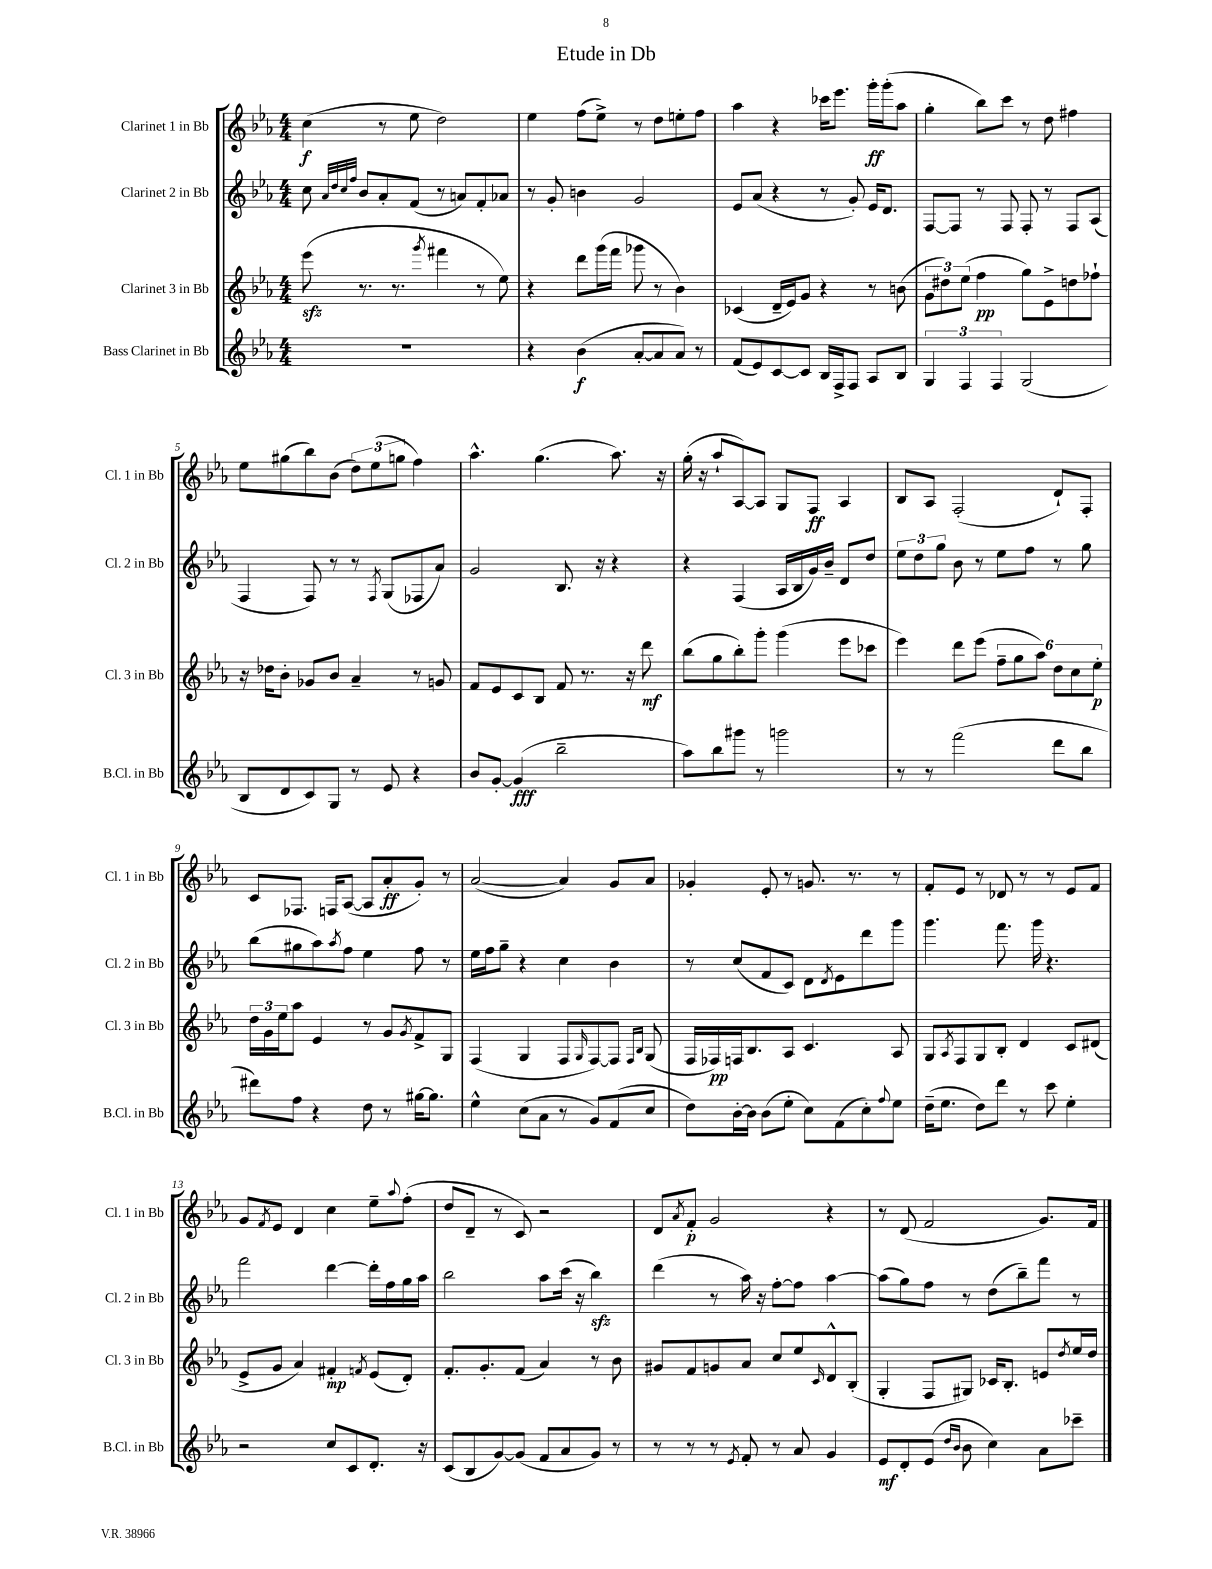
\header { title = "Etude in Db" }
<<
\new StaffGroup <<
\new Staff = "s0" \with { instrumentName = "Clarinet 1 in Bb" shortInstrumentName = "Cl. 1 in Bb" } {
    \clef treble \key ees \major \numericTimeSignature \time 4/4
    c''4\f( r8 ees''8 d''2) |
    ees''4 f''8( ees''8->) r8 d''8 e''8-. f''8 |
    aes''4 r4 ces'''16 ees'''8. g'''16-.\ff g'''16-.( aes''8 |
    g''4-. bes''8) c'''8 r8 d''8 fis''4 |
    ees''8 gis''8( bes''8) bes'8( \tuplet 3/2 { d''8) ees''8( g''8 } f''4) |
    aes''4.-^ g''4.( aes''8.) r16 |
    g''16-.( r16 aes''8-! aes8~) aes8 g8 f8\ff aes4 |
    bes8 aes8 f2-.( d'8-!) f8-. |
    c'8 fes8. f16 aes8~( aes8 aes'8-.\ff g'8-.) r8 |
    aes'2~( aes'4) g'8 aes'8 |
    ges'4-. ees'8-. r8 g'8. r8. r8 |
    f'8-. ees'8 r8 des'8 r8 r8 ees'8 f'8 |
    g'8 \acciaccatura { f'8 } ees'8 d'4 c''4 ees''8-- \appoggiatura { aes''8 } f''8-.( |
    d''8 d'8-- r8 c'8) r2 |
    d'8 \acciaccatura { aes'8 } f'8-.\p g'2 r4 |
    r8 d'8( f'2 g'8.) f'16 \bar "|." |
}
\new Staff = "s1" \with { instrumentName = "Clarinet 2 in Bb" shortInstrumentName = "Cl. 2 in Bb" } {
    \clef treble \key ees \major \numericTimeSignature \time 4/4
    c''8 \grace { aes'32 d''32 c''32 f''32 } bes'8 aes'8-. f'8( r8 a'8) f'8-. aes'8 |
    r8 g'8-. b'4 g'2 |
    ees'8 aes'8( r4 r8 g'8-.) ees'16 d'8. |
    f8~ f8 r8 f8 f8-. r8 f8 aes8( |
    f4 f8) r8 r8 \acciaccatura { f8 } g8( fes8 aes'8) |
    g'2 bes8. r16 r4 |
    r4 f4( aes16 bes16 g'16) bes'16-- d'8 d''8 |
    \tuplet 3/2 { ees''8 d''8 g''8 } bes'8 r8 ees''8 f''8 r8 g''8 |
    bes''8( gis''8 aes''8) \acciaccatura { aes''8 } f''8 ees''4 f''8 r8 |
    ees''16 f''16 g''8-- r4 c''4 bes'4 |
    r8 c''8( f'8 c'8) d'8 \acciaccatura { d'8 } ees'8 d'''8 g'''8 |
    g'''4. f'''8. g'''16 r4. |
    f'''2 d'''4~ d'''16-. f''16 g''16 aes''16 |
    bes''2 aes''8 c'''16( r16 bes''4\sfz) |
    d'''4( r8 aes''16) r16 f''8~-. f''8 aes''4~ |
    aes''8( g''8) f''8 r8 d''8( bes''8--) f'''8 r8 \bar "|." |
}
\new Staff = "s2" \with { instrumentName = "Clarinet 3 in Bb" shortInstrumentName = "Cl. 3 in Bb" } {
    \clef treble \key ees \major \numericTimeSignature \time 4/4
    ees'''8\sfz( r8. r8. \acciaccatura { g'''8 } fis'''4 r8 ees''8) |
    r4 d'''8 g'''16( f'''16 ges'''8 r8 bes'4) |
    ces'4( d'16-- ees'16) g'8 r4 r8 b'8( |
    \tuplet 3/2 { g'8 dis''8) ees''8( } f''4\pp g''8) ees'8-> d''8 fes''8-! |
    r16 des''16 bes'8-. ges'8 bes'8 aes'4-- r8 g'8 |
    f'8 ees'8 c'8 bes8 f'8 r8. r16 d'''8\mf |
    bes''8( g''8 bes''8-.) g'''8-. g'''4( ees'''8 ces'''8 |
    ees'''4) d'''8 ees'''8( \tuplet 6/4 { f''8-- g''8 aes''8) d''8 c''8 ees''8-.\p } |
    \tuplet 3/2 { d''16 g'16 ees''16 } aes''8 ees'4 r8 g'8 \acciaccatura { g'8 } f'8-> g8 |
    f4( g4 f8 \grace { g16 } f8~) f8 \grace { f16 bes16 } g8( |
    f16 fes16\pp) f16 bes8. aes8 c'4. aes8 |
    g8 \acciaccatura { aes8 } f8 g8 bes8-. d'4 c'8 dis'8( |
    ees'8-> g'8 aes'4) fis'4-.\mp \acciaccatura { f'8 } ees'8( d'8-.) |
    f'8.-. g'8.-. f'8( aes'4) r8 bes'8 |
    gis'8 f'8 g'8 aes'8 c''8 ees''8 \grace { c'16 } d'8-^ bes8-.( |
    g4-. f8 gis8) ces'16 bes8.-. e'8 \acciaccatura { d''8 } ees''16 d''16 \bar "|." |
}
\new Staff = "s3" \with { instrumentName = "Bass Clarinet in Bb" shortInstrumentName = "B.Cl. in Bb" } {
    \clef treble \key ees \major \numericTimeSignature \time 4/4
    R1 |
    r4 bes'4\f( aes'8~-. aes'8 aes'8) r8 |
    f'8( ees'8) c'8~ c'8 bes16 f16-> f8 aes8 bes8 |
    \tuplet 3/2 { g4 f4 f4 } g2( |
    bes8 d'8 c'8) g8 r8 ees'8 r4 |
    bes'8 g'8~-. g'4\fff( bes''2-- |
    aes''8) bes''8 gis'''8 r8 g'''2 |
    r8 r8 f'''2( d'''8 bes''8 |
    dis'''8) f''8 r4 d''8 r8 gis''16~ gis''8. |
    ees''4-^ c''8( aes'8 r8 g'8) f'8( c''8 |
    d''8) bes'16~-. bes'16 bes'8( ees''8-. c''8) f'8( c''8-.) \appoggiatura { f''8 } ees''8 |
    d''16--( ees''8. d''8) d'''8 r8 c'''8 ees''4-. |
    r2 c''8 c'8 d'8.-. r16 |
    c'8( bes8 g'8~) g'8( f'8 aes'8 g'8) r8 |
    r8 r8 r8 \acciaccatura { ees'8 } f'8-. r8 aes'8 g'4 |
    ees'8\mf d'8-. ees'8( \grace { d''16 bes'16 } bes'8 c''4) aes'8 ces'''8-- \bar "|." |
}
>>
>>
